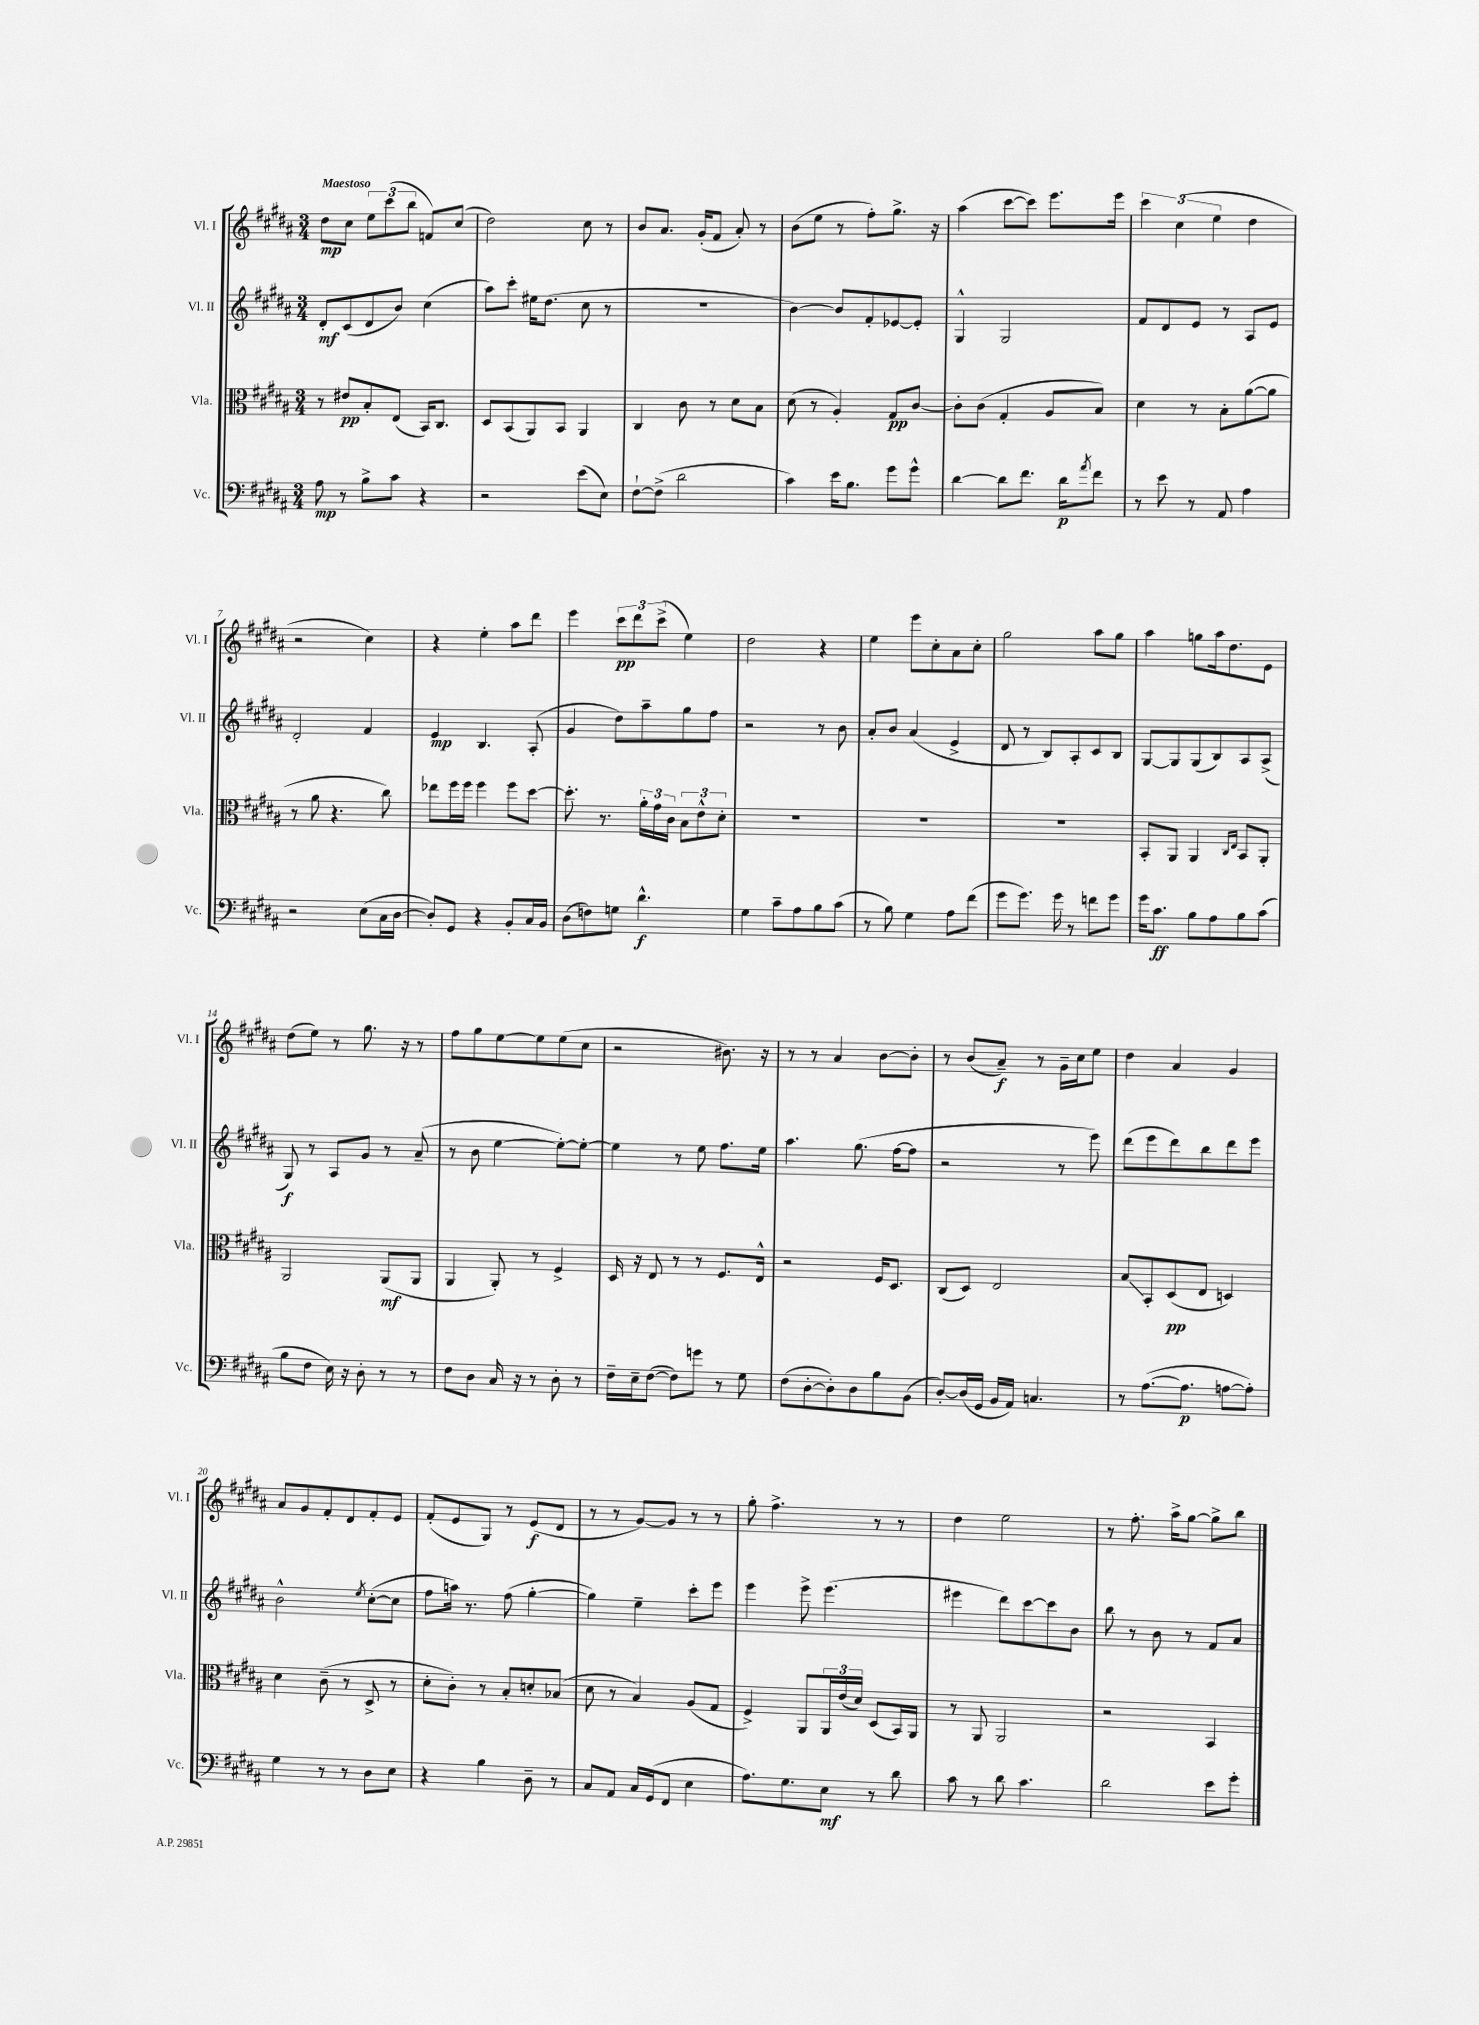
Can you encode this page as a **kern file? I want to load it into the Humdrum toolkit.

**kern	**kern	**kern	**kern
*staff4	*staff3	*staff2	*staff1
*clefF4	*clefC3	*clefG2	*clefG2
*k[f#c#g#d#a#]	*k[f#c#g#d#a#]	*k[f#c#g#d#a#]	*k[f#c#g#d#a#]
*M3/4	*M3/4	*M3/4	*M3/4
8A#	8r	8d#'	8dd#
8r	8e#	(8c#	8cc#
8B^	8B'	8d#	12ee
.	.	.	(12ccc#
8c#	(8E	8b)	.
.	.	.	12bb
4r	16BB)	(4cc#	8f)
.	8.C#	.	.
.	.	.	(8cc#
=	=	=	=
2r	8D#	8aa#)	2dd#)
.	(8BB	8ccc#'	.
.	8AA#)	16ee#	.
.	.	(8.dd#	.
.	8BB	.	.
(8e	4AA#	8cc#	8cc#
8E)	.	8r	8r
=	=	=	=
[8F#`	4C#	2.r	8b
(8F#^]	.	.	8.a#
2d#	8c#	.	.
.	.	.	(16g#'
.	8r	.	8f#
.	8d#	.	8a#')
.	8B	.	8r
=	=	=	=
4c#)	(8d#	[4b)	(8b
.	8r	.	8ee
16e	4A#')	8b]	8r
8.B	.	.	.
.	.	8f#'	8ff#')
8g#	8G#	[8e-	8.gg#^
8g#^^	[8c#	8e-']	.
.	.	.	16r
=	=	=	=
[4d#	8c#']	4G#^^	(4aa#
.	(8c#	.	.
8d#]	4G#'	2G#	[8ccc#
8.f#	.	.	8ccc#])
.	8A#	.	8.eee
16d#	.	.	.
8qa#	.	.	.
8f#	8B)	.	.
.	.	.	16eee
=	=	=	=
8r	4d#	8f#	6ccc#
8e	.	8d#	.
.	.	.	(6cc#
8r	8r	8e	.
.	.	.	6ee
8AA#	8B'	8r	.
4A#	([8a#	8A#	4dd#
.	8a#]	8e	.
=	=	=	=
2r	8r	2d#'	2r
.	8a#	.	.
.	4.r	.	.
(8E	.	4f#	4cc#)
16C#	8cc#)	.	.
[16D#	.	.	.
=	=	=	=
8D#'])	8ee-	4e	4r
8GG#	16ff#	.	.
.	16ff#	.	.
4r	4ff#	4.B	4ee'
8BB'	8ff#	.	8aa#
16C#	[8dd#	(8A#'	8ddd#
16BB	.	.	.
=	=	=	=
(8D#	8.dd#']	4g#	4eee
8F)	.	.	.
.	8.r	.	.
8G	.	8dd#)	12ccc#
.	.	.	12ddd#
4.d#^^	24a#'	8aa#~	.
.	24g#	.	(12ccc#^
.	24c#	.	.
.	12B	8gg#	4ee)
.	12e^^	.	.
.	.	8ff#	.
.	12d#'	.	.
=	=	=	=
4G#	2.r	2r	2dd#
8c#~	.	.	.
8A#	.	.	.
8B	.	8r	4r
(8c#	.	8b	.
=	=	=	=
8r	2.r	8a#'	4ee
8B)	.	8b	.
4G#	.	(4a#	8eee
.	.	.	8cc#'
8A#	.	4e^	8a#
(8f#	.	.	8cc#'
=	=	=	=
8g#	2.r	8d#	2gg#
8.g#)	.	8r	.
.	.	8B)	.
16g#	.	.	.
8r	.	8A#'	.
8f	.	8c#	8aa#
8g#	.	8B	8gg#
=	=	=	=
16g#	8BB'	[8G#	4aa#
8.c#	.	.	.
.	8AA#	8G#]	.
8B	4AA#	(8G#	8gg
8A#	.	8B)	16aa#
.	.	.	8.dd#
.	16qqC#	.	.
.	16qqE	.	.
8B	8BB	8A#	.
(8c#	8AA#'	(8A#^	8e
=	=	=	=
8B	2AA#	8G#)	(8dd#
8F#	.	8r	8ee)
16E)	.	8A#	8r
16r	.	.	.
8D#'	.	8g#	8.gg#
8r	(8AA#	8r	.
.	.	.	16r
8r	8AA#	(8a#~	8r
=	=	=	=
8F#	4AA#	8r	8ff#
8D#	.	8b	8gg#
16C#	8AA#')	[4ee	[8ee
16r	.	.	.
8r	8r	.	8ee]
8D#'	4F#^	8ee'_)	(8ee
8r	.	8ee'_	8cc#
=	=	=	=
16F#~	16D#	4ee]	2r
16E~	16r	.	.
([8F#	8E	.	.
8F#])	8r	8r	.
8g	8r	8ee	.
8r	8.F#	8.ff#	8.b#)
8G#	.	.	.
.	16E^^	16ee	16r
=	=	=	=
(8F#	2r	4.aa#	8r
[8D#'	.	.	8r
8D#'])	.	.	4a#
8D#	.	(8.gg#	.
8B	16F#	.	[8b
.	8.D#	[16ff#	.
(8BB	.	8ff#]	8b']
=	=	=	=
[8D#')	(8C#	2r	8r
(16D#]	8D#)	.	(8b
16GG#	.	.	.
16BB	2E	.	8a#~)
16AA#)	.	.	.
4.C	.	.	8r
.	.	8r	16g#~
.	.	.	16cc#
.	.	8eee)	8ee
=	=	=	=
8r	8B	(8ddd#	4dd#
([8.A#	8BB'	8eee	.
.	(8D#	8ddd#)	4a#
8.A#]	.	.	.
.	8E	8bb	.
[8A	4D)	8ddd#	4g#
8A'])	.	8eee	.
=	=	=	=
4G#	4d#	2b^^	8a#
.	.	.	8g#
8r	(8c#~	.	8f#'
8r	8r	.	8d#
.	.	8qee	.
8D#	8D#^	([8cc#'	8f#'
8E	8r	8cc#]	8e
=	=	=	=
4r	8d#'	8ff#	(8f#'
.	8c#')	16aa)	8e
.	.	8.r	.
4B	8r	.	8G#)
.	8B'	(8ff#	8r
8D#~	8d'	[4gg#'	(8e
8r	(8B-	.	8d#
=	=	=	=
8C#	8d#	4gg#])	8r
8AA#	8r	.	8r
16C#	4B)	4ee~	[8g#)
(16GG#	.	.	.
8FF#	.	.	8g#]
4E	(8A#	8ccc#'	8r
.	8G#	8eee	8r
=	=	=	=
8.A#)	4F#^)	4eee	8gg#'
.	.	.	4.ff#^
8.G#	.	.	.
.	8AA#	8eee^	.
8E	24AA#	(4.eee	.
.	(24e	.	.
.	24d#)	.	.
8r	(8D#	.	8r
8d#	16BB)	.	8r
.	16AA#	.	.
=	=	=	=
8c#	8r	4eee#	4dd#
8r	8AA#	.	.
8d#	2AA#	8ddd#)	2ee
4.c#	.	[8ccc#	.
.	.	8ccc#]	.
.	.	8b	.
=	=	=	=
2d#	2r	8bb	8r
.	.	8r	8.ff#'
.	.	8b	.
.	.	.	16aa#^
.	.	8r	[8gg#
8e	4BB	8f#	8gg#^]
8g#'	.	8a#	8bb
==	==	==	==
*-	*-	*-	*-
